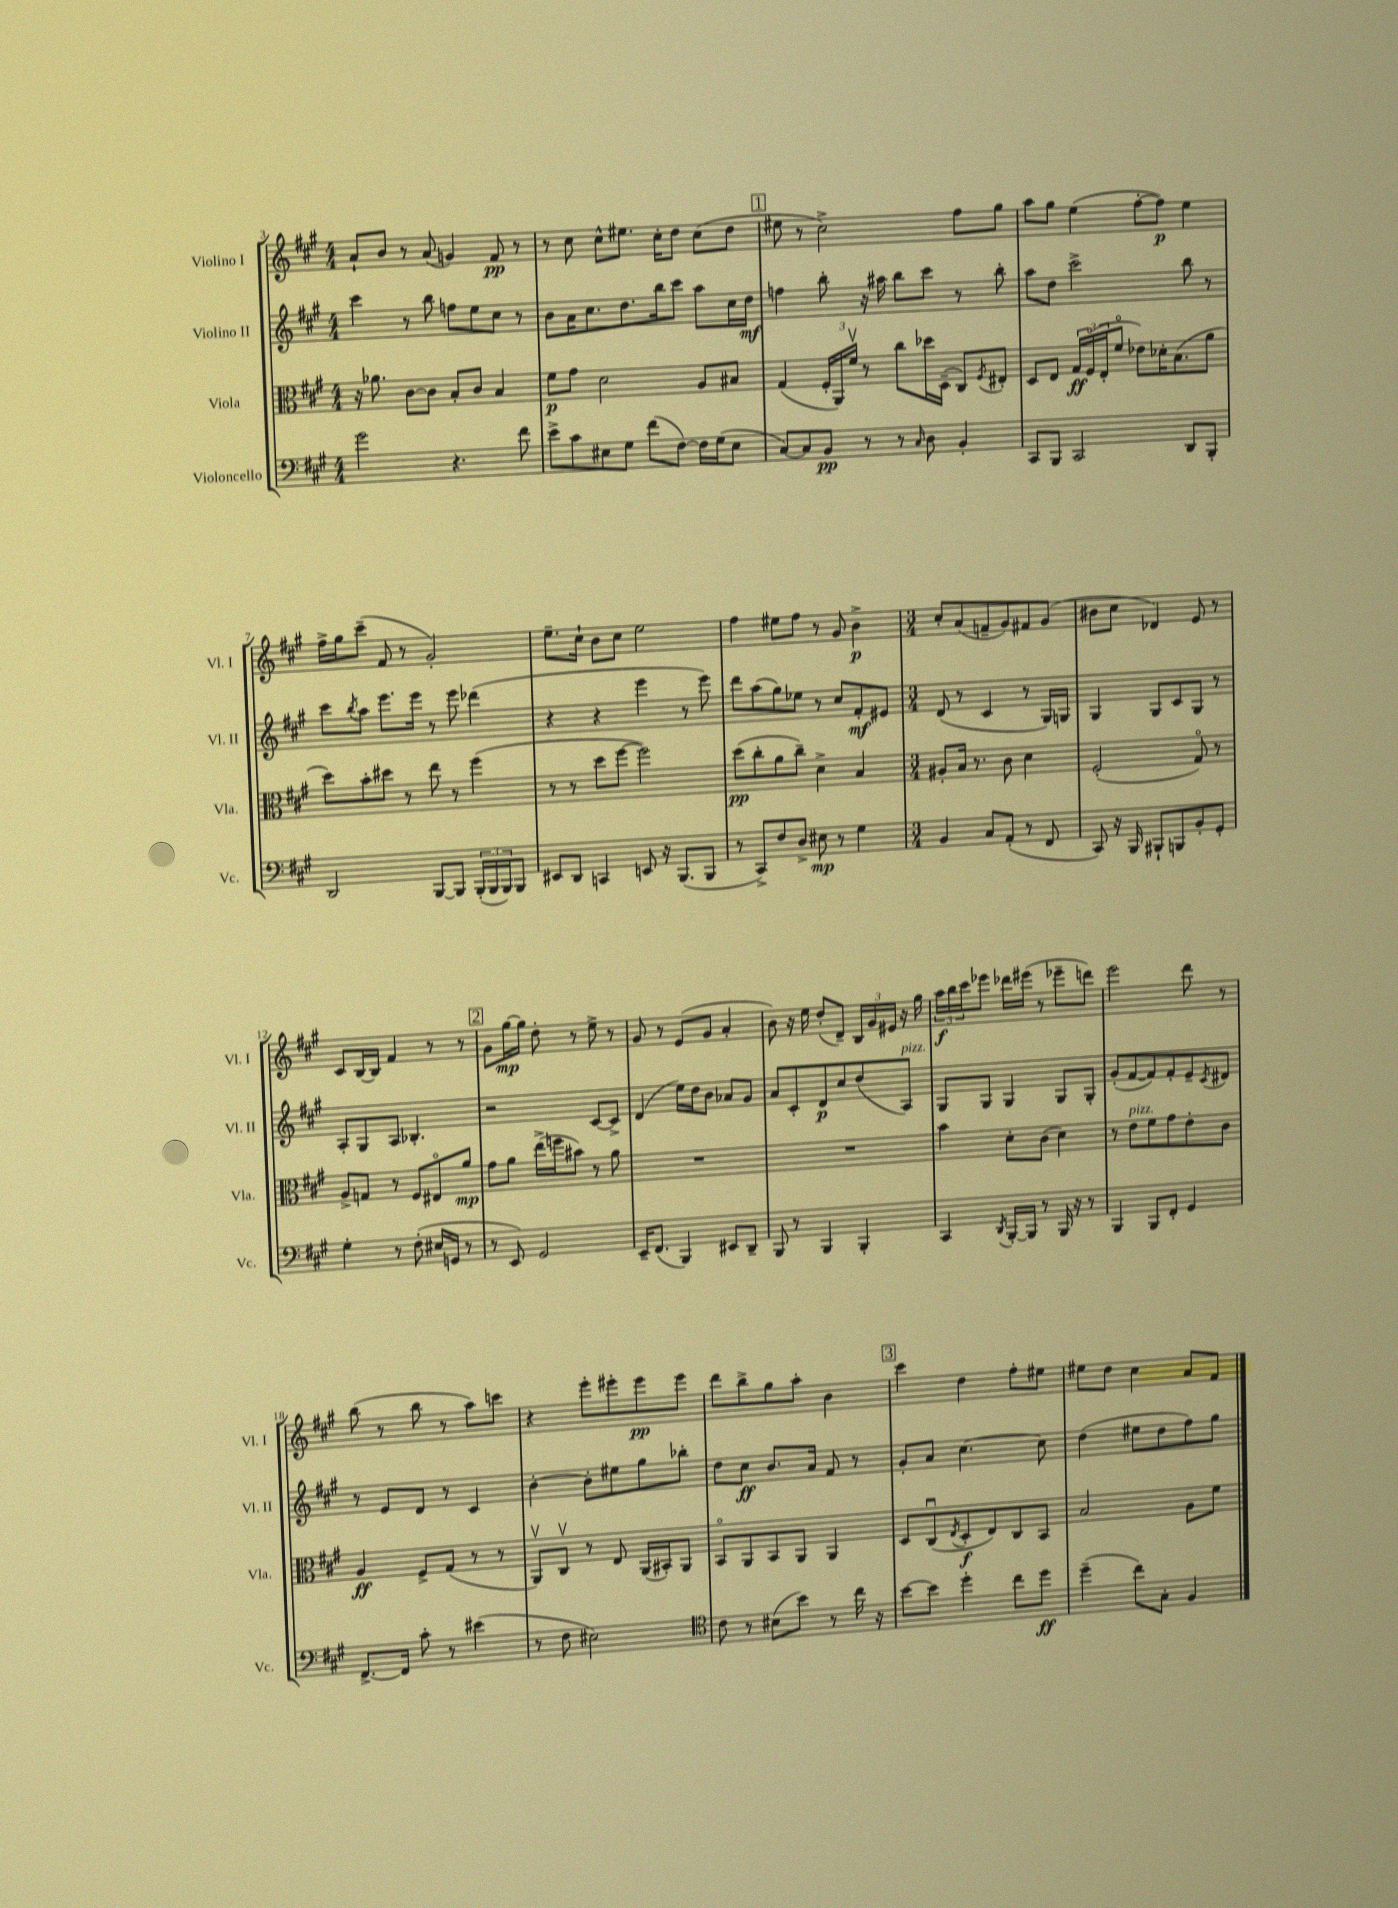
<<
\new StaffGroup <<
\new Staff = "s0" \with { instrumentName = "Violino I" shortInstrumentName = "Vl. I" } {
    \clef treble \key a \major \numericTimeSignature \time 4/4
    a'8-! b'8 r8 a'8( g'4) fis'8\pp r8 |
    r8 cis''8 cis''8-^ eis''8. cis''16-. d''8 cis''8( d''8 |
    \mark \markup { \box "1" } eis''8 r8 cis''2->) fis''8 gis''8 |
    a''8 gis''8 e''4( fis''8~-. fis''8\p) e''4 |
    fis''16-> gis''16 cis'''8--( fis'8 r8 gis'2-.) |
    e''8.-- cis''16-! b'8 cis''8 e''2 |
    fis''4 eis''8 fis''8 r8 gis'8 b'4->\p |
    \numericTimeSignature \time 3/4 cis''8-. a'8( f'8-- gis'8) fis'8 gis'8( |
    bis'8 cis''8 des'4) e'8 r8 |
    cis'8 b16~ b16 fis'4 r8 r8 |
    \mark \markup { \box "2" } gis'8 gis''16~\mp gis''16 d''8-. r8 e''8-> r8 |
    gis'8 r8 e'8( gis'8 a'4-. |
    b'8) r16 e''16 d''8-.( d'8--) \tuplet 3/2 { b16 gis'16 eis'16 } r16 gis''16 |
    \tuplet 3/2 { a''16\f b''16 cis'''16 } ees'''8 des'''16 eis'''16( r8 ees'''8-- d'''8) |
    e'''2 d'''8 r8 |
    b''8( r8 b''8 r8 a''8) c'''8 |
    r4 e'''8-. eis'''8-. eis'''8\pp eis'''8 |
    d'''8 b''8-> gis''8 a''8-. b'4 |
    \mark \markup { \box "3" } cis'''4 d''4 fis''8-. eis''8 |
    eis''8 d''8 cis''4 a'8 fis'8 \bar "|." |
}
\new Staff = "s1" \with { instrumentName = "Violino II" shortInstrumentName = "Vl. II" } {
    \clef treble \key a \major \numericTimeSignature \time 4/4
    cis'''4 r8 b''8 f''8 e''8 cis''8 r8 |
    b'8 a'16 cis''8. d''8. b''16 cis'''8 a''8 cis''16 d''16\mf |
    \mark \markup { \box "1" } f''4 b''8-. r16 ais''16 b''8 cis'''8 r8 b''8-. |
    a''8 d''8 cis'''2-> b''8 r8 |
    cis'''8 \acciaccatura { b''8 } a''8 e'''8. e'''16 r8 e'''8 des'''4( |
    r4 r4 e'''4 r8 e'''8) |
    d'''8 a''8( gis''8) ees''8 r8 cis''8 fis'8-.\mf eis'8 |
    \numericTimeSignature \time 3/4 d'8( r8 cis'4 r8 gis16) g16 |
    gis4 gis8 cis'8 gis8 r8 |
    a8-. gis8 a8 bes4.-. |
    \mark \markup { \box "2" } r2 cis'8~ cis'8-> |
    d'4( e''16) d''16 b'8 aes'8 gis'8 |
    a'8 cis'8-. d'8\p cis''8 d''8( a8^\markup { \italic "pizz." }) |
    gis8 gis8 gis4 gis8 gis8-. |
    gis'8-.( fis'8~ fis'8) fis'8-. e'8-- \acciaccatura { cis'8 } dis'8 |
    r8 e'8 d'8 r8 cis'4 |
    b'4~-. b'8-. eis''8 gis''8 bes''8-. |
    d''8 cis''8\ff b'8. a'16 fis'8 r8 |
    \mark \markup { \box "3" } gis'8-. a'8 cis''4.~ cis''8 |
    d''4( eis''8 d''8 fis''8) gis''8 \bar "|." |
}
\new Staff = "s2" \with { instrumentName = "Viola" shortInstrumentName = "Vla." } {
    \clef alto \key a \major \numericTimeSignature \time 4/4
    r16 aes'8. cis'8~ cis'8 b8-. cis'8 b4 |
    fis'8\p gis'8 d'2 a8 bis8 |
    \mark \markup { \box "1" } gis4( \tuplet 3/2 { fis16-. a,16) fis'16\upbow } r8 cis''8 des''16 d16--( cis8) \acciaccatura { fis8 } eis8-. |
    d8 e8 \tuplet 3/2 { gis16\ff fis16\flageolet( e16-. } fis'8\flageolet ees'8) des'16-. b8.( a'8 |
    d''8) b'8-. dis''8 r8 e''8 r8 fis''4( |
    r8 r8 d''8 fis''8~ fis''2) |
    d''8\pp( cis''8-. a'8 cis''8--) d'4-> b4 |
    \numericTimeSignature \time 3/4 ais8-. b16 r8. cis'8 d'4 |
    fis2-.( gis8\flageolet) r8 |
    a8-> g8 r8 fis8 eis8\flageolet a'8\mp |
    \mark \markup { \box "2" } gis'8 a'8 e''16->( f''16 bis'8) r8 a'8 |
    R2. |
    R2. |
    b'4 d'8-. cis'8( d'4) |
    r8 e'8^\markup { \italic "pizz." } fis'8 gis'8 e'8-. cis'8 |
    a4\ff fis8-> gis8( r8 r8 |
    a,8\upbow) cis8\upbow r8 e8 a,16( bis,16-.) a,8 |
    b,8\flageolet a,8 b,8 a,8 a,4 |
    \mark \markup { \box "3" } d8 cis8\downbow( \acciaccatura { e8 } d8-.\f e8) cis8 b,8 |
    b2 a8 fis'8 \bar "|." |
}
\new Staff = "s3" \with { instrumentName = "Violoncello" shortInstrumentName = "Vc." } {
    \clef bass \key a \major \numericTimeSignature \time 4/4
    gis'2 r4. fis'8 |
    e'8-> cis'8 eis8 gis8 fis'8( fis8~) fis16 gis16( eis8 |
    \mark \markup { \box "1" } cis8~) cis8 b,8\pp r8 r8 \grace { cis16 } d8 b,4-. |
    cis,8 b,,8 cis,2 d,8 b,,8-. |
    d,2 b,,8~ b,,8 \tuplet 3/2 { b,,16-.( b,,16 b,,16) } b,,8 |
    eis,8 d,8 c,4 e,8 r16 b,,8.( b,,8 |
    r8 cis,8->) fis8 d8-> eis8\mp r8 gis4 |
    \numericTimeSignature \time 3/4 b,4 cis8 a,8-.( r8 fis,8 |
    cis,8) r16 b,,16 bis,,8-! b,,8 b,8-. gis,8-. |
    gis4-. r8 fis8-.( eis16 g,16 r8 |
    \mark \markup { \box "2" } r8 e,8) gis,2 |
    e,16-- fis,8.( b,,4) eis,8 d,8-- |
    b,,8 r8 b,,4 b,,4-. |
    cis,4 \acciaccatura { d,8 } b,,16~-. b,,16 r8 b,,16 r16 r8 |
    b,,4 b,,8 fis,8-. gis,4 |
    fis,8.~-> fis,16 cis'8-. r8 eis'4( |
    r8 fis8 eis2) |
    \clef tenor cis'8 r8 bis8( b'8) r8 cis''16 r16 |
    \mark \markup { \box "3" } b'8~ b'8 d''4-. cis''8 d''8\ff |
    d''4--( cis''8) gis8-. fis4 \bar "|." |
}
>>
>>
\layout { \context { \Score currentBarNumber = #3 } }
